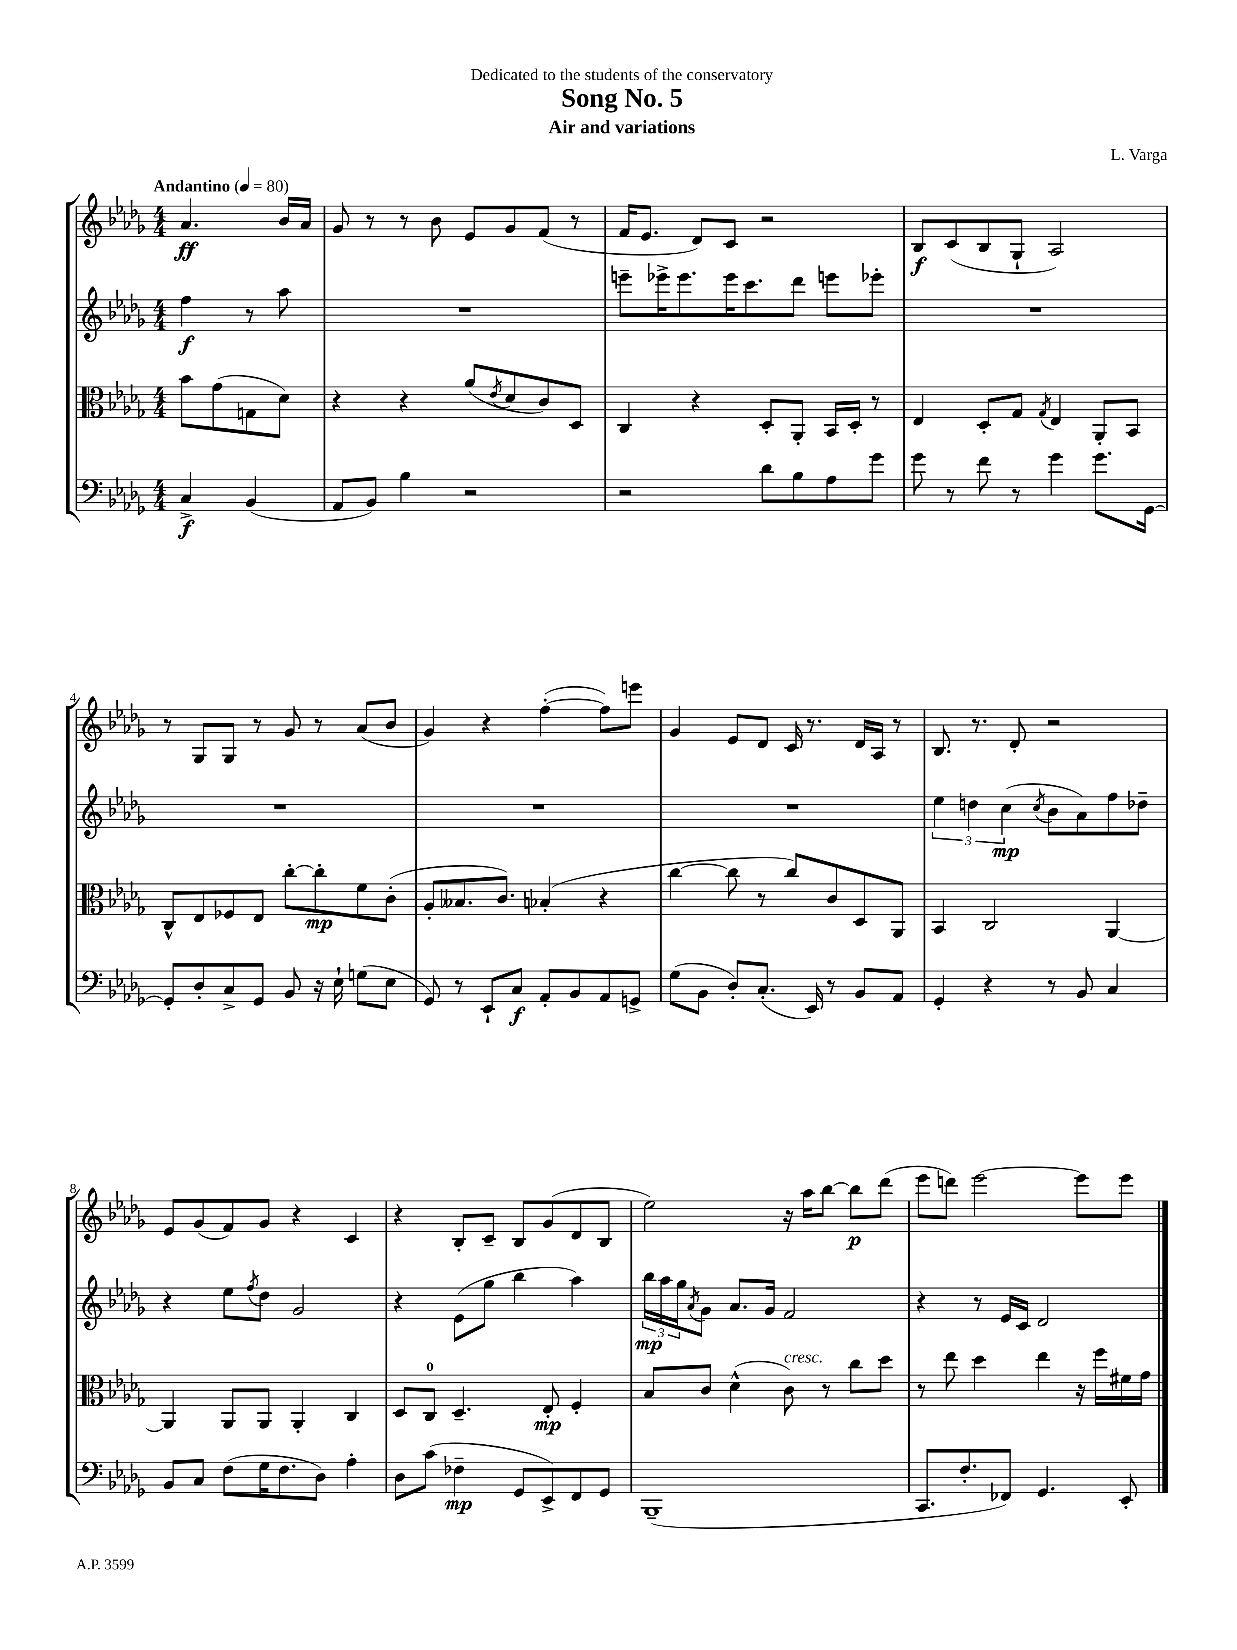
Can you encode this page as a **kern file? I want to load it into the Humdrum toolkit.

**kern	**kern	**kern	**kern
*staff4	*staff3	*staff2	*staff1
*clefF4	*clefC3	*clefG2	*clefG2
*k[b-e-a-d-g-]	*k[b-e-a-d-g-]	*k[b-e-a-d-g-]	*k[b-e-a-d-g-]
*M4/4	*M4/4	*M4/4	*M4/4
*MM80	*MM80	*MM80	*MM80
4C^	8b-	4ff	4.a-
.	(8g-	.	.
(4BB-	8G	8r	.
.	8d-)	8aa-	16b-
.	.	.	16a-
=	=	=	=
8AA-	4r	1r	8g-
8BB-)	.	.	8r
4B-	4r	.	8r
.	.	.	8b-
2r	(8a-	.	8e-
.	8qe-	.	.
.	8d-	.	8g-
.	8c)	.	(8f
.	8D-	.	8r
=	=	=	=
2r	4C	8eee~	16f
.	.	.	8.e-
.	.	16eee-^	.
.	.	8.eee-	.
.	4r	.	8d-)
.	.	16eee-	8c
.	.	8.ccc	.
8d-	8D-'	.	2r
8B-	8AA-'	8ddd-	.
8A-	16BB-	8eee	.
.	16D-'	.	.
8g-	8r	8eee-'	.
=	=	=	=
8g-	4E-	1r	8B-
8r	.	.	(8c
8f	8D-'	.	8B-
8r	8G-	.	8G-`
.	8qG-	.	.
4g-	4E-	.	2A-)
8.g-	8AA-'	.	.
.	8BB-	.	.
[16GG-	.	.	.
=	=	=	=
8GG-']	8C^^	1r	8r
8D-'	8E-	.	8G-
8C^	8F-	.	8G-
8GG-	8E-	.	8r
8BB-	[8cc'	.	8g-
16r	8cc']	.	8r
16E-`	.	.	.
(8G	8f	.	(8a-
8E-	(8c'	.	8b-
=	=	=	=
8GG-)	8A-'	1r	4g-)
8r	8.B--	.	.
8EE-`	.	.	4r
.	8.c)	.	.
8C	.	.	.
8AA-'	(4B-'	.	([4ff'
8BB-	.	.	.
8AA-	4r	.	8ff])
8GG^	.	.	8eee
=	=	=	=
(8G-	[4cc	1r	4g-
8BB-	.	.	.
8D-')	8cc]	.	8e-
(8.C'	8r	.	8d-
.	8cc)	.	16c
16EE-)	.	.	8.r
8r	8c	.	.
8BB-	8D-	.	16d-
.	.	.	16A-
8AA-	8AA-	.	8r
=	=	=	=
4GG-'	4BB-	6ee-	8.B-
.	.	6dd	.
.	.	.	8.r
4r	2C	.	.
.	.	(6cc	.
.	.	.	8d-'
.	.	8qcc	.
8r	.	8b-	2r
8BB-	.	8a-)	.
4C	[4AA-	8ff	.
.	.	8dd-~	.
=	=	=	=
8BB-	4AA-]	4r	8e-
8C	.	.	(8g-
(8F	8AA-	8ee-	8f)
.	.	8qff	.
16G-	8AA-	8dd-	8g-
8.F	.	.	.
.	4AA-'	2g-	4r
8D-)	.	.	.
4A-'	4C	.	4c
=	=	=	=
8D-	8D-	4r	4r
(8c	8C	.	.
4F-~	4.D-~	(8e-	8B-'
.	.	8gg-	8c~
8GG-	.	4bb-	8B-
8EE-^)	8E-'	.	(8g-
8FF	4F'	4aa-)	8d-
8GG-	.	.	8B-
=	=	=	=
(1BBB-~	8B-	24bb-	2ee-)
.	.	24aa-	.
.	.	24gg-	.
.	.	8qa-	.
.	8c	8g-	.
.	(4d-^^	8.a-	.
.	.	16g-	.
.	8c)	2f	16r
.	.	.	16aa-
.	8r	.	[8bb-
.	8cc	.	8bb-]
.	8dd-	.	(8ddd-
=	=	=	=
8.CC	8r	4r	8eee-
.	8ee-	.	8ddd)
8.F'	.	.	.
.	4dd-	8r	[2eee-
8FF-)	.	16e-	.
.	.	16c	.
4.GG-	4ee-	2d-	.
.	16r	.	8eee-]
.	16ff	.	.
8EE-'	16f#	.	8eee-
.	16g-	.	.
==	==	==	==
*-	*-	*-	*-
